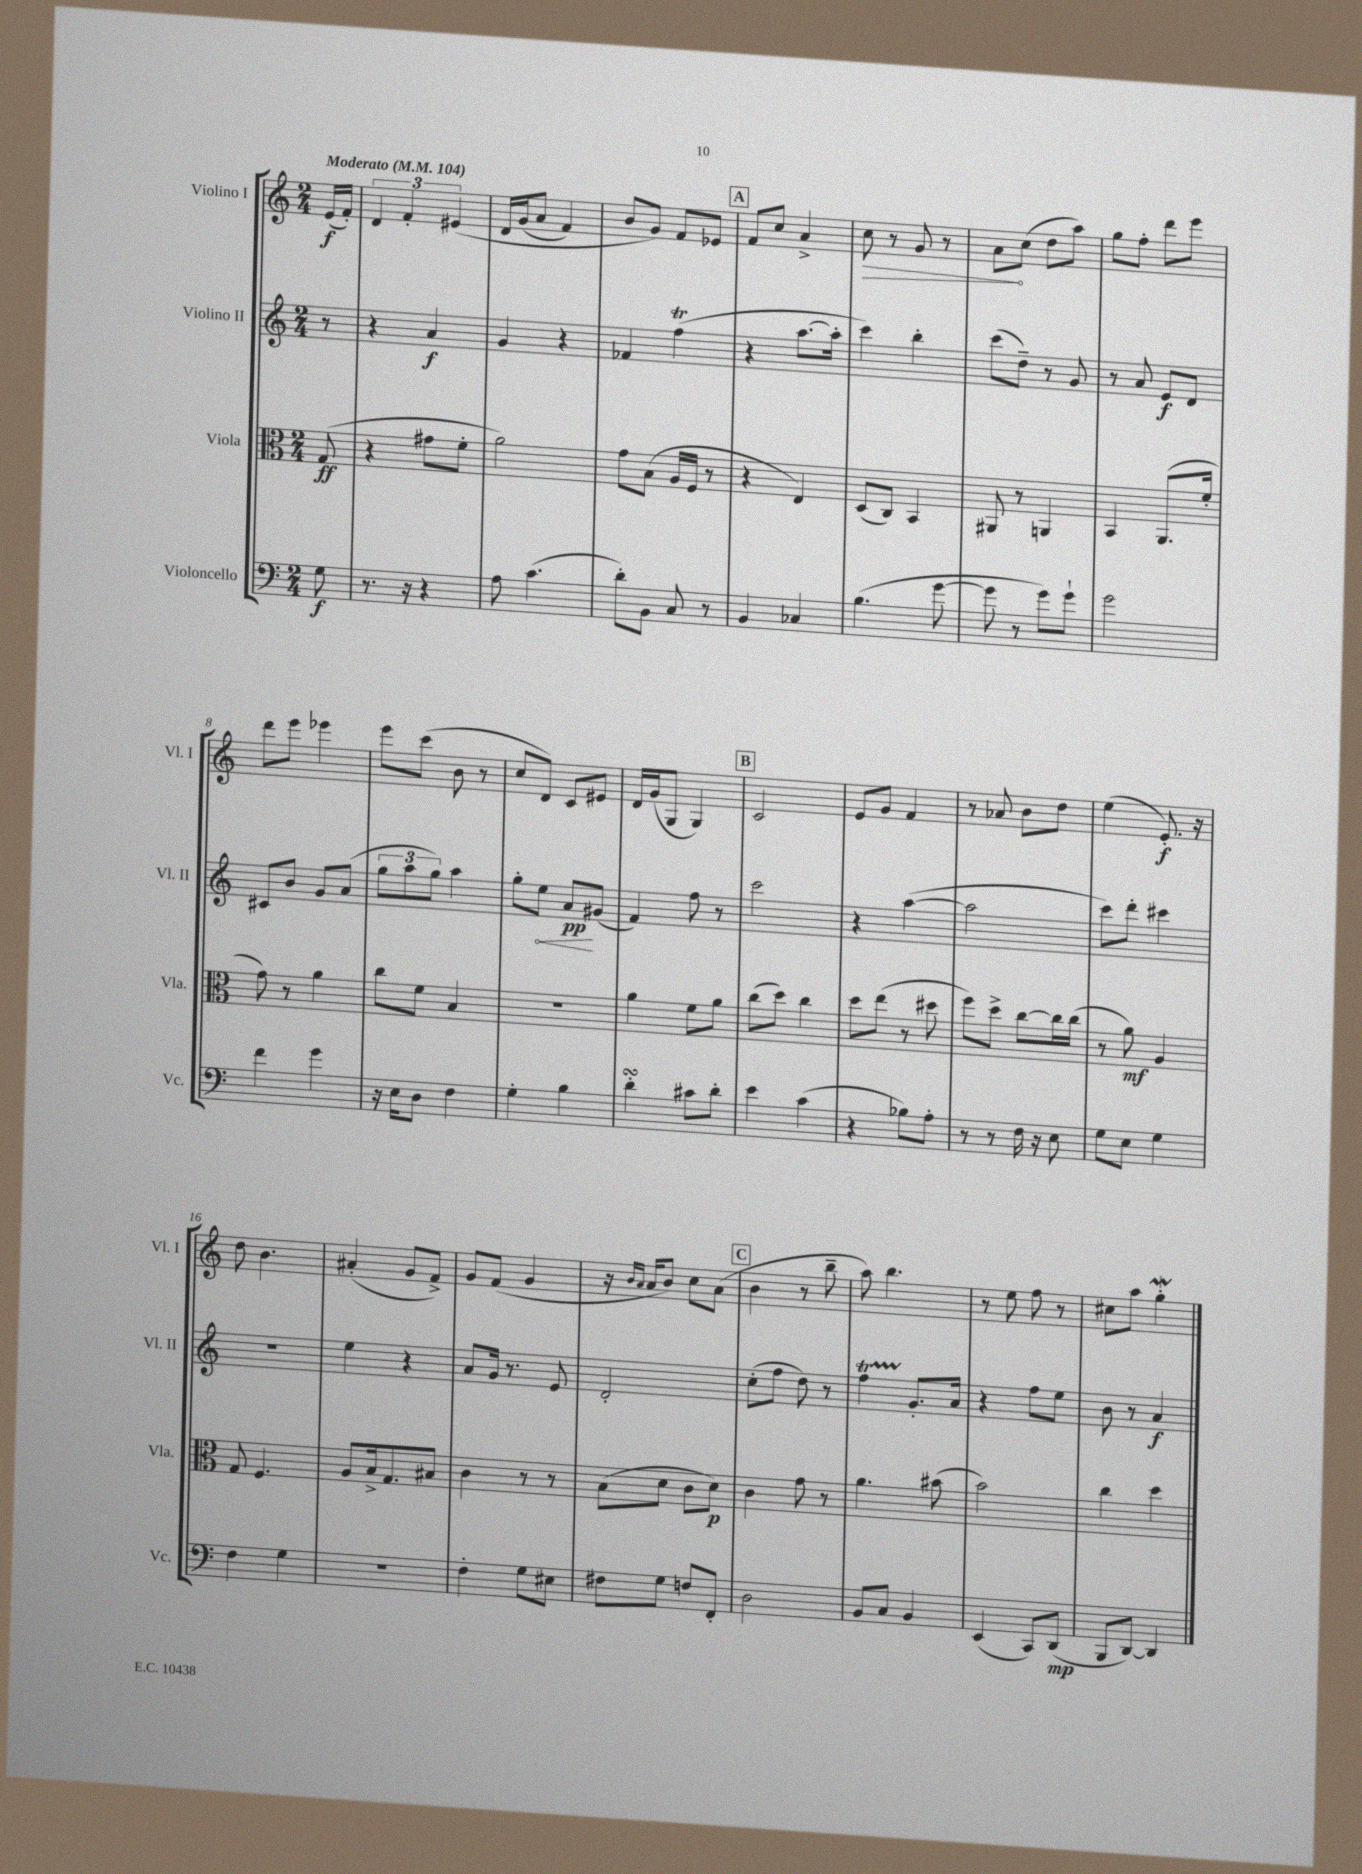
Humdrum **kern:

**kern	**kern	**kern	**kern
*staff4	*staff3	*staff2	*staff1
*clefF4	*clefC3	*clefG2	*clefG2
*k[]	*k[]	*k[]	*k[]
*M2/4	*M2/4	*M2/4	*M2/4
*MM104	*MM104	*MM104	*MM104
8G	(8G	8r	(16e
.	.	.	16f')
=	=	=	=
8.r	4r	4r	6d
.	.	.	6f'
16r	.	.	.
4r	8g#	4a	.
.	.	.	&(6e#
.	8f'	.	.
=	=	=	=
8A	2a)	4g	16d
.	.	.	(16g
(4.c	.	.	8a
.	.	4r	4f)
=	=	=	=
8d')	8g	4f-	8b
8BB	(8B	.	8g&)
8C	16A	(4ff	8f
.	16F	.	.
8r	8r	.	8e-
=	=	=	=
4BB	4r	4r	8f
.	.	.	8cc
4C-	4E)	[8.aa	4a^
.	.	16aa']	.
=	=	=	=
(4.B	(8D	4ccc)	8cc
.	8C)	.	8r
.	4BB	4bb'	8g
[8g	.	.	8r
=	=	=	=
8g]	8AA#	(8ccc	8a
8r	8r	8dd~)	(8cc
8g)	4AA	8r	8dd
8g`	.	8g	8aa)
=	=	=	=
2g	4BB	8r	8gg
.	.	8a	8ff'
.	(8.AA	8e	8ddd
.	.	8d	8eee
.	16f'	.	.
=	=	=	=
4f	8g)	8c#	8ddd
.	8r	8b	8eee
4g	4a	8g	4eee-
.	.	(8a	.
=	=	=	=
16r	8cc	12gg	8eee
16E	.	.	.
.	.	12aa	.
8D	8f	.	(8ccc
.	.	12gg)	.
4F	4B	4aa	8b
.	.	.	8r
=	=	=	=
4G'	2r	8gg'	8cc
.	.	8ee	8d)
4B	.	8a	8c
.	.	(8g#	8e#
=	=	=	=
4d'	4a	4f)	16d
.	.	.	(16g
.	.	.	8G
8c#	8f	8ff	4G)
8d'	8a	8r	.
=	=	=	=
4e	(8cc	2ccc	2c
.	8dd)	.	.
(4c	4cc	.	.
=	=	=	=
4r	8dd	4r	8e
.	(8ee	.	8g
8B-)	8r	([4aa	4f
8A'	8dd#	.	.
=	=	=	=
8r	8ff)	2aa]	8r
8r	8dd^	.	8a-
16F	[8cc	.	8b
16r	.	.	.
8E	16cc]	.	8dd
.	(16cc	.	.
=	=	=	=
8G	8r	8ccc)	(4ee
8E	8a)	8ddd'	.
4G	4A	4ccc#	8.e')
.	.	.	16r
=	=	=	=
4F	8G	2r	8dd
.	4.F	.	4.b
4G	.	.	.
=	=	=	=
2r	8A	4ee	(4a#'
.	16B^	.	.
.	8.G	.	.
.	.	4r	8g
.	8B#	.	8f^)
=	=	=	=
4F'	4c	8a	8g
.	.	16g	(8f
.	.	8.r	.
8G	8r	.	4g
8E#	8r	8e	.
=	=	=	=
8F#	(8B	2d'	16r
.	.	.	16qqb
.	.	.	16qqa
.	.	.	16a
8G	8d	.	8b)
8F	8c	.	8cc
8FF'	8d)	.	(8a
=	=	=	=
2D	4c	(8cc'	4b
.	.	8ff	.
.	8g	8dd)	8r
.	8r	8r	8bb~
=	=	=	=
8BB	4.a	4ff	8aa)
8C	.	.	4.bb
4BB	.	8.g'	.
.	(8b#	.	.
.	.	16a	.
=	=	=	=
(4EE	2b)	4r	8r
.	.	.	8ee
8CC)	.	8ff	8ff
(8DD	.	8ee	8r
=	=	=	=
8BBB	4cc	8b	8cc#
[8DD)	.	8r	8aa
4DD]	4dd	4a	4gg'
==	==	==	==
*-	*-	*-	*-
